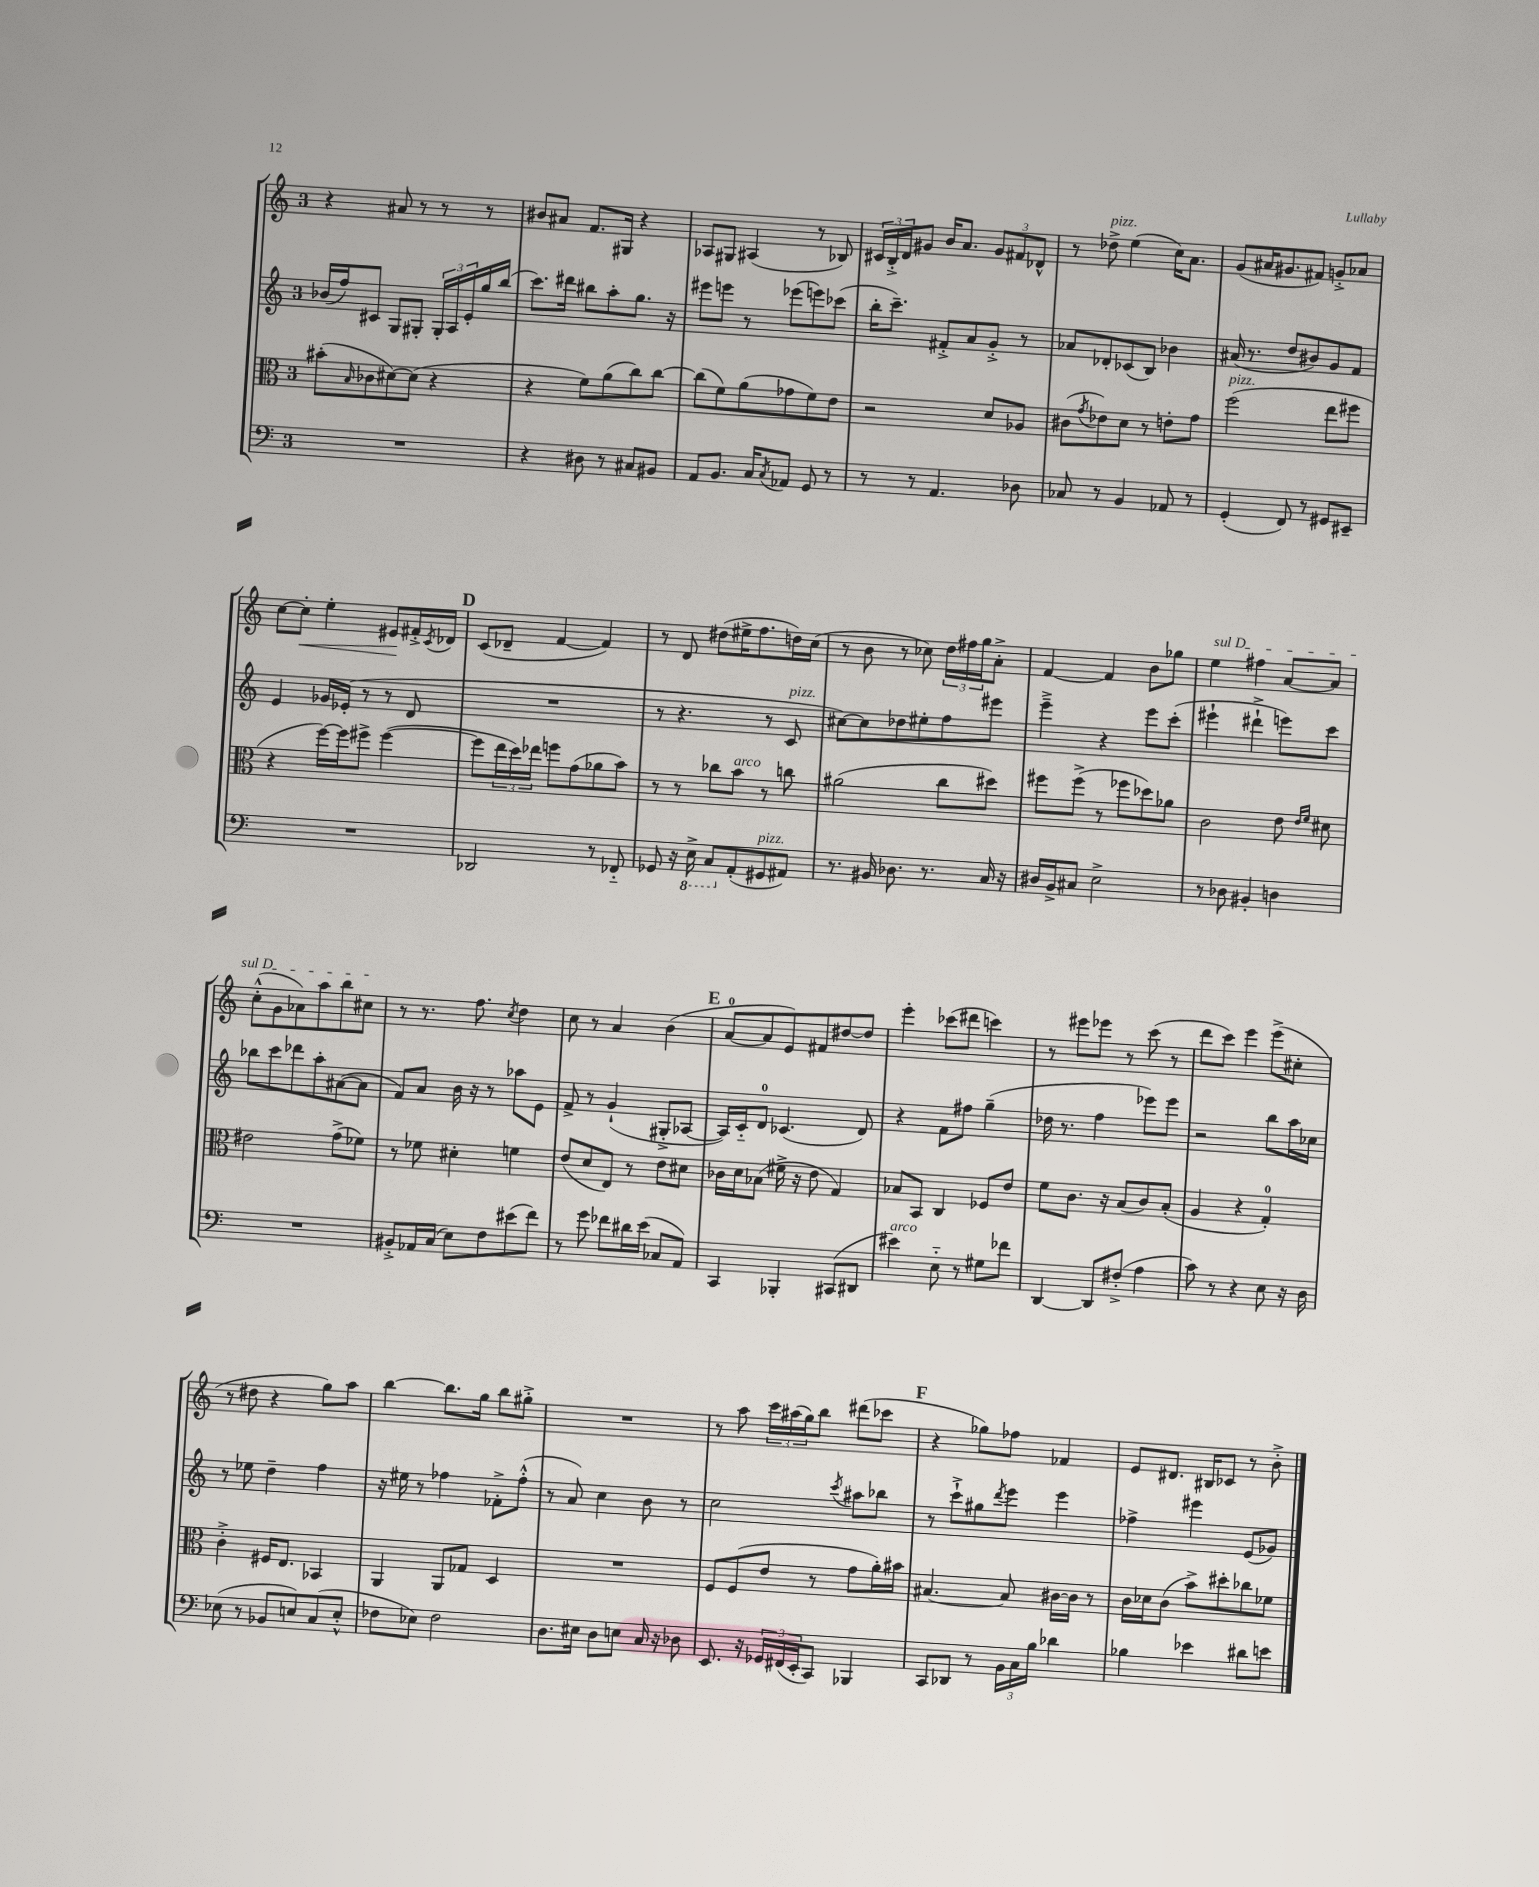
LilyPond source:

<<
\new StaffGroup <<
\new Staff = "s0" {
    \clef treble \key c \major \once \override Staff.TimeSignature.style = #'single-digit \time 3/4
    r4 ais'8 r8 r8 r8 |
    bis'8 ais'8 f'8. gis16 r4 |
    aes8 gis8 ais4( r8 bes8) |
    \tuplet 3/2 { cis'16 b16-.-> d'16 } gis'8 b'16 a'8. \tuplet 3/2 { gis'8 fis'8 des'8-^ } |
    r8 des''8->^\markup { \italic "pizz." } e''4( c''16) a'8. |
    g'8( ais'16 gis'8. fis'8) g'8-.-> aes'8 |
    c''8~ c''8-.\< e''4-. eis'8\! fis'16-.-> \acciaccatura { c'8 } des'16 |
    \mark \markup { \bold "D" } c'8( des'8-- f'4~ f'4) |
    r8 d'8 dis''8( eis''16-> f''8. d''16) c''16( |
    r8 b'8 r8 ces''8) \tuplet 3/2 { d''16 fis''16 g''16 } a'8-.-> |
    f'4~ f'4 b'8 ges''8 |
    \once \override TextSpanner.bound-details.left.text = \markup { \italic "sul D" } e''4\startTextSpan fis''4 a'8~ a'8 |
    c''8-.-^( g'8 aes'8) a''8 b''8 cis''8\stopTextSpan |
    r8 r8. f''8. \acciaccatura { c''8 } d''4 |
    c''8 r8 a'4 b'4( |
    \mark \markup { \bold "E" } a'8-0~ a'8 e'8) fis'8 dis''8~ dis''8 |
    e'''4-. ces'''8( dis'''8 c'''4) |
    r8 eis'''8 ees'''8 r8 c'''8( r8 |
    d'''8 c'''8) e'''4 e'''8->( cis''8-. |
    r8 dis''8 r4 g''8) a''8 |
    b''4~ b''8. g''16 b''8 gis''8-.-> |
    R2. |
    r8 a''8 \tuplet 3/2 { c'''16 ais''16( g''16) } b''8 dis'''8( ces'''8 |
    \mark \markup { \bold "F" } r4 ges''8) fes''8 fes'4 |
    e'8 dis'8. bis16 ces'8 r8 b'8-.-> \bar "|." |
}
\new Staff = "s1" {
    \clef treble \key c \major \once \override Staff.TimeSignature.style = #'single-digit \time 3/4
    bes'16( f''16) cis'8 g8 gis8-. \tuplet 3/2 { gis16-. a16 e'16-. } g''16 b''16( |
    c'''8.) dis'''16 bis''8 a''8-. g''8. r16 |
    eis'''8 e'''8 r8 ees'''8( e'''8) ces'''8( |
    b''16-. c'''8.--) fis'8-.-> a'8 g'8-.-> r8 |
    aes'8 des'8-. ces'8( b8) bes'4 |
    ais'16( r8. d''8 bis'8) g'8 f'8 |
    e'4 ges'16 ees'16-.( r8 r8 d'8 |
    \mark \markup { \bold "D" } R2. |
    r8 r4. r8 c'8^\markup { \italic "pizz." } |
    cis''8~) cis''8 des''8 eis''8-. f''8 eis'''8 |
    e'''4---> r4 e'''8 c'''8-.( |
    eis'''4-! dis'''4-!-> e'''8) c'''8 |
    bes''8 c'''8 des'''8 a''8-. ais'8~( ais'8 |
    f'8) a'8 b'16 r16 r8 aes''8 e'8 |
    f'8-> r8 g'4-!( gis8-.-> aes8~ |
    \mark \markup { \bold "E" } aes16) c'16-_ d'8-0 ces'4.( d'8) |
    r4 f'8 fis''8 g''4--( |
    des''16 r8. f''4 ees'''8) ees'''8 |
    r2 b''8 a''16 ces''16 |
    r8 ees''8 d''4-- f''4 |
    r16 eis''16 r8 fes''4 fes'8-.-> fes''8-.-^( |
    r8 a'8) c''4 b'8 r8 |
    c''2 \acciaccatura { c'''8 } ais''8 bes''8 |
    \mark \markup { \bold "F" } r8 c'''8-!-> gis''8 \acciaccatura { d'''8 } e'''8 e'''4 |
    fes''4-> eis'''4 e'8( ges'8) \bar "|." |
}
\new Staff = "s2" {
    \clef alto \key c \major \once \override Staff.TimeSignature.style = #'single-digit \time 3/4
    bis'8-.( \grace { b16 } ces'8 dis'8~) dis'8( r4 |
    r4 f'8) a'8( c''8) c''8~ |
    c''8( f'8) a'8( ges'8 f'8) e'8 |
    r2 d'8 aes8 |
    cis'8( \acciaccatura { g'8 } ees'8) d'8 r8 e'8-. g'8 |
    f''2^\markup { \italic "pizz." }( e''8 fis''8 |
    r4 f''16~) f''16 fis''8-> fis''4~( |
    \mark \markup { \bold "D" } fis''8 \tuplet 3/2 { e''16 d''16) ees''16 } f''8 g'8( aes'8 b'8) |
    r8 r8 ces''8 b'8^\markup { \italic "arco" } r8 c''8 |
    ais'2( c''8 dis''8) |
    fis''8 fis''8->( r8 fes''8 des''8) aes'8 |
    c'2 e'8 \grace { e'16 f'16 } dis'8 |
    eis'2 g'8->( fes'8) |
    r8 fes'8 dis'4-. f'4 |
    e'8( d'8 e8) r8 e'8 dis'8 |
    \mark \markup { \bold "E" } ces'16 d'16 bes8( fis'16-> r16 e'8 g4) |
    bes8 b,8 c4 fes8 e'8 |
    f'8 c'8. r16 b8( c'8) b8-.( |
    a4 r4 g4-0-.) |
    c'4-.-> fis16 e8. bes,4 |
    a,4 a,8 ges8 d4 |
    R2. |
    f8 f8( e'8 r8 g'8 a'16-.) bis'16 |
    \mark \markup { \bold "F" } bis4.~ bis8 cis'16~ cis'16 r8 |
    c'16 des'16 c'8( b'8->) dis''8-. ces''8 fes'8 \bar "|." |
}
\new Staff = "s3" {
    \clef bass \key c \major \once \override Staff.TimeSignature.style = #'single-digit \time 3/4
    R2. |
    r4 dis8 r8 cis8 bis,8 |
    a,8 b,8. c16 \acciaccatura { c8 } aes,8 g,8 r8 |
    r8 r8 a,4. des8 |
    ces8 r8 b,4 aes,8 r8 |
    g,4-.( f,8) r8 gis,8 eis,8-- |
    R2. |
    \mark \markup { \bold "D" } des,2 r8 fes,8-_ |
    ges,8 r16 \ottava #-1 e,16-> c,8 \ottava #0 a,8-.( gis,8^\markup { \italic "pizz." } ais,8) |
    r8. bis,16 des8. r8. c16 r16 |
    dis16 b,16-> cis8 e2-> |
    r8 des8 bis,4-. d4 |
    R2. |
    bis,8-.-> aes,16 c16( e8) f8 eis'8( f'8) |
    r8 g'8 fes'8 dis'16 e'16( ces8 a,8) |
    \mark \markup { \bold "E" } c,4 bes,,4-. cis,8( dis,8 |
    eis'4^\markup { \italic "arco" }) e8-_ r8 gis8 fes'8 |
    d,4~ d,8 fis8-.->( a4 |
    c'8) r8 r4 e8 r16 d16 |
    ees8( r8 bes,8 e8) c8( e8-.-^ |
    fes8 ees8) fes2 |
    d8. eis16 d8 e8 c16 r16 des8 |
    e,8. r16 \tuplet 3/2 { ges,16 fis,16( e,16-. } c,8) bes,,4 |
    \mark \markup { \bold "F" } c,8 des,8 r8 \tuplet 3/2 { b,16 c16 b16 } des'4 |
    bes4 ees'4 dis'8 e'8 \bar "|." |
}
>>
>>
\layout { \context { \Score \remove "Bar_number_engraver" } }
